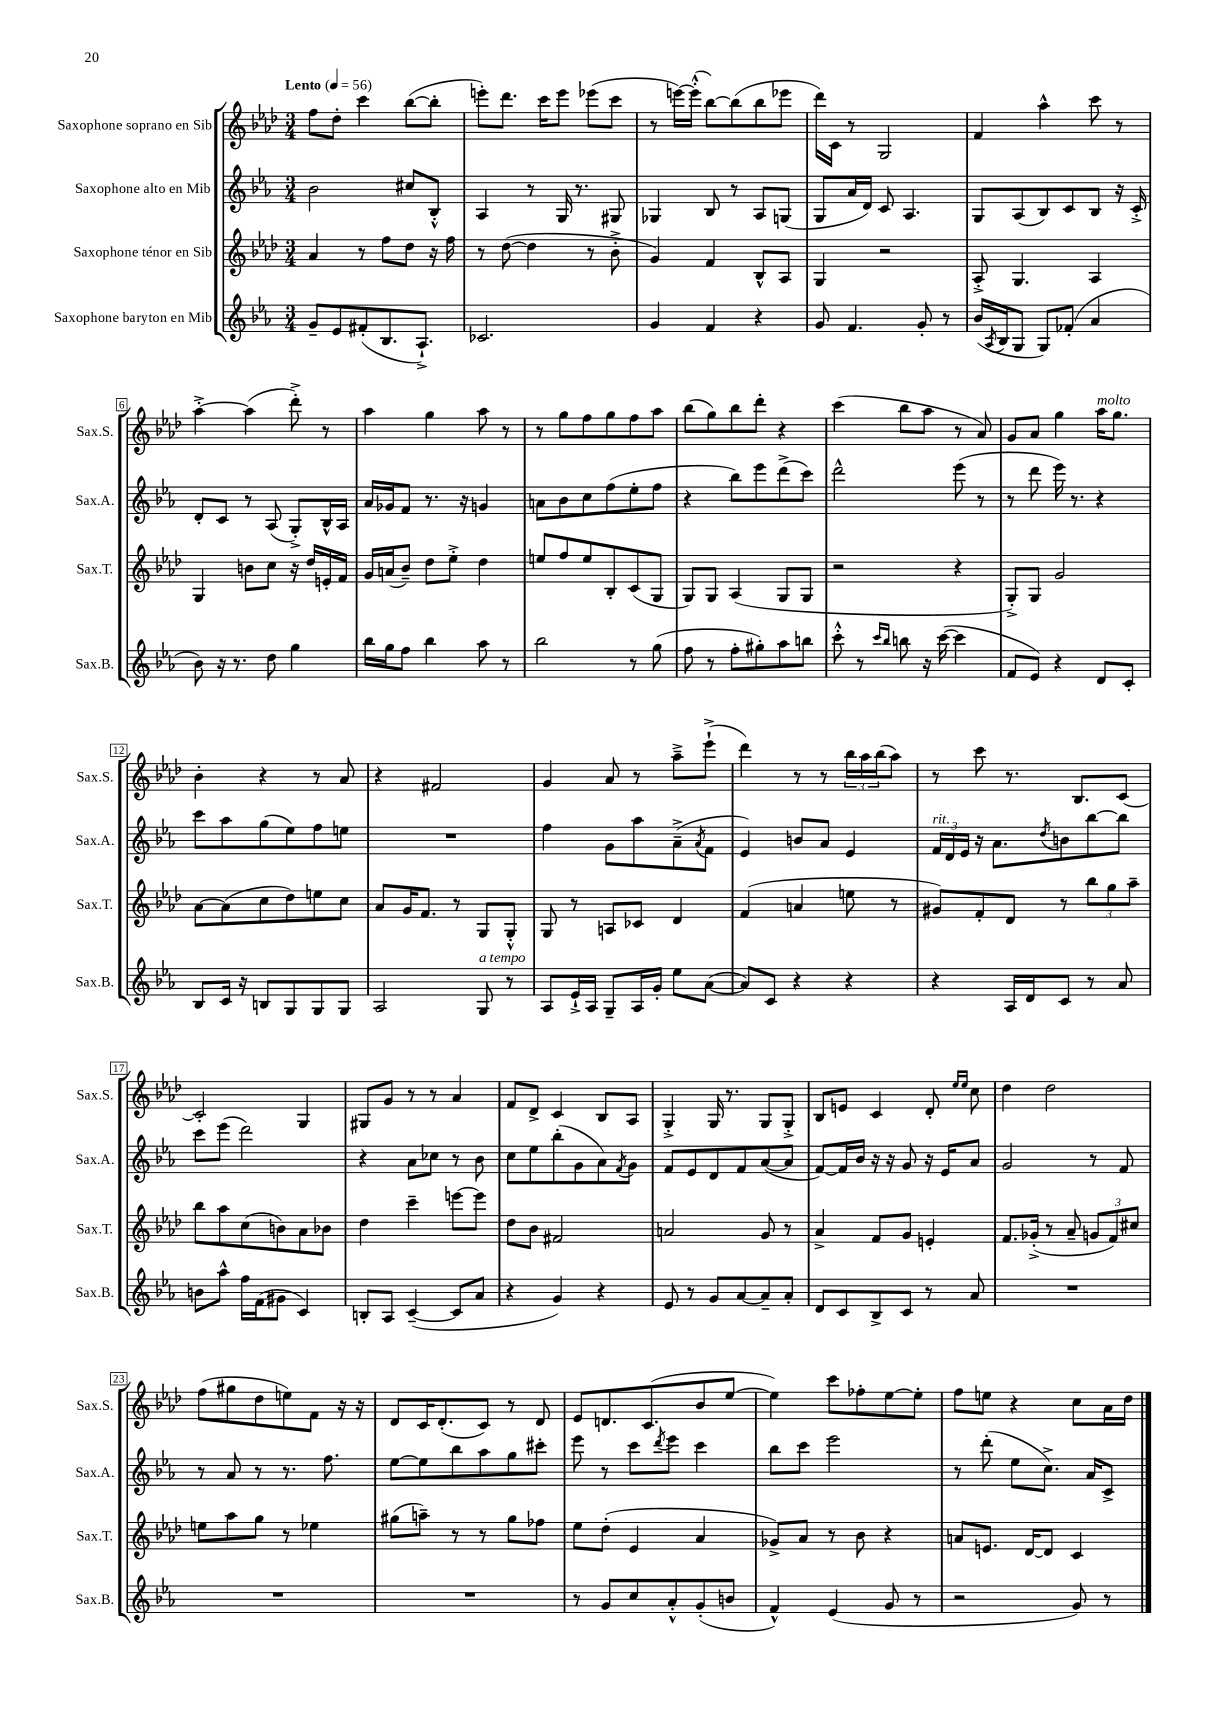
<<
\new StaffGroup <<
\new Staff = "s0" \with { instrumentName = "Saxophone soprano en Sib" shortInstrumentName = "Sax.S." } {
    \clef treble \key aes \major \numericTimeSignature \time 3/4 \tempo "Lento" 4 = 56
    f''8 des''8-. c'''4 bes''8~( bes''8-. |
    e'''8-.) des'''8. c'''16 e'''8 ees'''8( c'''8 |
    r8 e'''16~) e'''16-.-^( bes''8~) bes''8( bes''8 ees'''8 |
    des'''16) c'16 r8 g2 |
    f'4 aes''4-^ c'''8 r8 |
    aes''4~-.-> aes''4( des'''8-.->) r8 |
    aes''4 g''4 aes''8 r8 |
    r8 g''8 f''8 g''8 f''8 aes''8 |
    bes''8( g''8) bes''8 des'''8-. r4 |
    c'''4( bes''8 aes''8 r8 aes'8) |
    g'8 aes'8 g''4 aes''16^\markup { \italic "molto" } g''8. |
    bes'4-. r4 r8 aes'8 |
    r4 fis'2 |
    g'4 aes'8 r8 aes''8---> ees'''8-!->( |
    des'''4) r8 r8 \tuplet 3/2 { bes''16 aes''16 bes''16( } aes''8) |
    r8 c'''8 r8. bes8. c'8~ |
    c'2-. g4 |
    gis8 g'8 r8 r8 aes'4 |
    f'8 des'8-> c'4 bes8 aes8 |
    g4-.-> g16 r8. g8 g8-.-> |
    bes8 e'8 c'4 des'8-. \grace { ees''16 ees''16 } c''8 |
    des''4 des''2 |
    f''8( gis''8 des''8 e''8) f'8 r16 r16 |
    des'8 c'16 des'8.-.( c'8) r8 des'8 |
    ees'8 d'8. c'8.( bes'8 ees''8~ |
    ees''4) c'''8 fes''8-. ees''8~ ees''8-. |
    f''8 e''8 r4 c''8 aes'16 des''16 \bar "|." |
}
\new Staff = "s1" \with { instrumentName = "Saxophone alto en Mib" shortInstrumentName = "Sax.A." } {
    \clef treble \key ees \major \numericTimeSignature \time 3/4
    bes'2 cis''8 bes8-.-^ |
    aes4 r8 g16 r8. gis8 |
    ges4 bes8 r8 aes8 g8( |
    g8 aes'16 d'16) c'8 aes4. |
    g8 aes8( bes8) c'8 bes8 r16 c'16-.-> |
    d'8-. c'8 r8 aes8( g8-.->) bes16-^ aes16 |
    aes'16 ges'16 f'8 r8. r16 g'4 |
    a'8 bes'8 c''8 f''8( ees''8-. f''8 |
    r4 bes''8) ees'''8 d'''8->( c'''8) |
    d'''2-^ ees'''8( r8 |
    r8 d'''8 ees'''16) r8. r4 |
    c'''8 aes''8 g''8( ees''8) f''8 e''8 |
    R2. |
    f''4 g'8 aes''8 aes'8--->( \acciaccatura { aes'8 } f'8 |
    ees'4) b'8 aes'8 ees'4 |
    \tuplet 3/2 { f'16^\markup { \italic "rit." } d'16 ees'16 } r16 aes'8. \acciaccatura { d''8 } b'8 bes''8~ bes''8 |
    c'''8 ees'''8( d'''2) |
    r4 aes'8 ces''8 r8 bes'8 |
    c''8 ees''8 bes''8-.( g'8 aes'8) \acciaccatura { f'8 } g'8 |
    f'8 ees'8 d'8 f'8 aes'8~( aes'8 |
    f'8~) f'16 bes'16 r16 r16 g'8 r16 ees'16 aes'8 |
    g'2 r8 f'8 |
    r8 aes'8 r8 r8. f''8. |
    ees''8~ ees''8 bes''8 aes''8 g''8 cis'''8-. |
    ees'''8 r8 c'''8 \acciaccatura { d'''8 } ees'''8 c'''4 |
    bes''8 c'''8 ees'''2 |
    r8 d'''8-.( ees''8 c''8.->) aes'16 c'8-> \bar "|." |
}
\new Staff = "s2" \with { instrumentName = "Saxophone ténor en Sib" shortInstrumentName = "Sax.T." } {
    \clef treble \key aes \major \numericTimeSignature \time 3/4
    aes'4 r8 f''8 des''8 r16 f''16 |
    r8 des''8~( des''4 r8 bes'8-.-> |
    g'4) f'4 bes8-^ aes8 |
    g4 r2 |
    aes8-.-> g4. aes4 |
    g4 b'8 c''8 r16 des''16 e'16-. f'16 |
    g'16 a'16( bes'8--) des''8 ees''8-.-> des''4 |
    e''8 f''8 e''8 bes8-. c'8( g8 |
    g8) g8 aes4( g8 g8 |
    r2 r4 |
    g8-.->) g8 g'2 |
    aes'8~ aes'8( c''8 des''8) e''8 c''8 |
    aes'8 g'16 f'8. r8 g8 g8-.-^ |
    g8 r8 a8 ces'8 des'4 |
    f'4( a'4 e''8 r8 |
    gis'8) f'8-. des'8 r8 \tuplet 3/2 { bes''8 g''8 aes''8-- } |
    bes''8 aes''8 c''8( b'8) aes'8 bes'8 |
    des''4 c'''4-- e'''8~ e'''8 |
    des''8 bes'8 fis'2 |
    a'2 g'8 r8 |
    aes'4-> f'8 g'8 e'4-. |
    f'8. ges'16-.->( r8 aes'8-- \tuplet 3/2 { g'8 f'8) cis''8 } |
    e''8 aes''8 g''8 r8 ees''4 |
    gis''8( a''8--) r8 r8 gis''8 fes''8 |
    ees''8 des''8-.( ees'4 aes'4 |
    ges'8->) aes'8 r8 bes'8 r4 |
    a'8 e'8. des'16~ des'8 c'4 \bar "|." |
}
\new Staff = "s3" \with { instrumentName = "Saxophone baryton en Mib" shortInstrumentName = "Sax.B." } {
    \clef treble \key ees \major \numericTimeSignature \time 3/4
    g'8-- ees'8 fis'8-.( bes8. aes8.-!->) |
    ces'2. |
    g'4 f'4 r4 |
    g'8 f'4. g'8-. r8 |
    bes'16( \acciaccatura { aes8 } bes16 g8 g8) fes'8-.( aes'4 |
    bes'8) r16 r8. d''8 g''4 |
    bes''16 g''16 f''8 bes''4 aes''8 r8 |
    bes''2 r8 g''8( |
    f''8 r8 f''8-. gis''8-.) aes''8 b''8 |
    c'''8-.-^ r8 \grace { c'''16 bes''16 } b''8 r16 c'''16~( c'''4 |
    f'8 ees'8) r4 d'8 c'8-. |
    bes8 c'16 r16 b8 g8 g8 g8 |
    aes2 g8^\markup { \italic "a tempo" } r8 |
    aes8 ees'16-!-> aes16 g8-- aes16 g'16-. ees''8 aes'8~( |
    aes'8) c'8 r4 r4 |
    r4 aes16 d'16 c'8 r8 aes'8 |
    b'8 aes''8-^ f''16 f'16( gis'8 c'4) |
    b8-. aes8 c'4~--( c'8 aes'8 |
    r4 g'4) r4 |
    ees'8 r8 g'8 aes'8~ aes'8-- aes'8-. |
    d'8 c'8 bes8-> c'8 r8 aes'8 |
    R2. |
    R2. |
    R2. |
    r8 g'8 c''8 aes'8-.-^ g'8-.( b'8 |
    f'4-^) ees'4( g'8 r8 |
    r2 g'8) r8 \bar "|." |
}
>>
>>
\layout { \context { \Score \override BarNumber.stencil = #(make-stencil-boxer 0.1 0.3 ly:text-interface::print) } }
